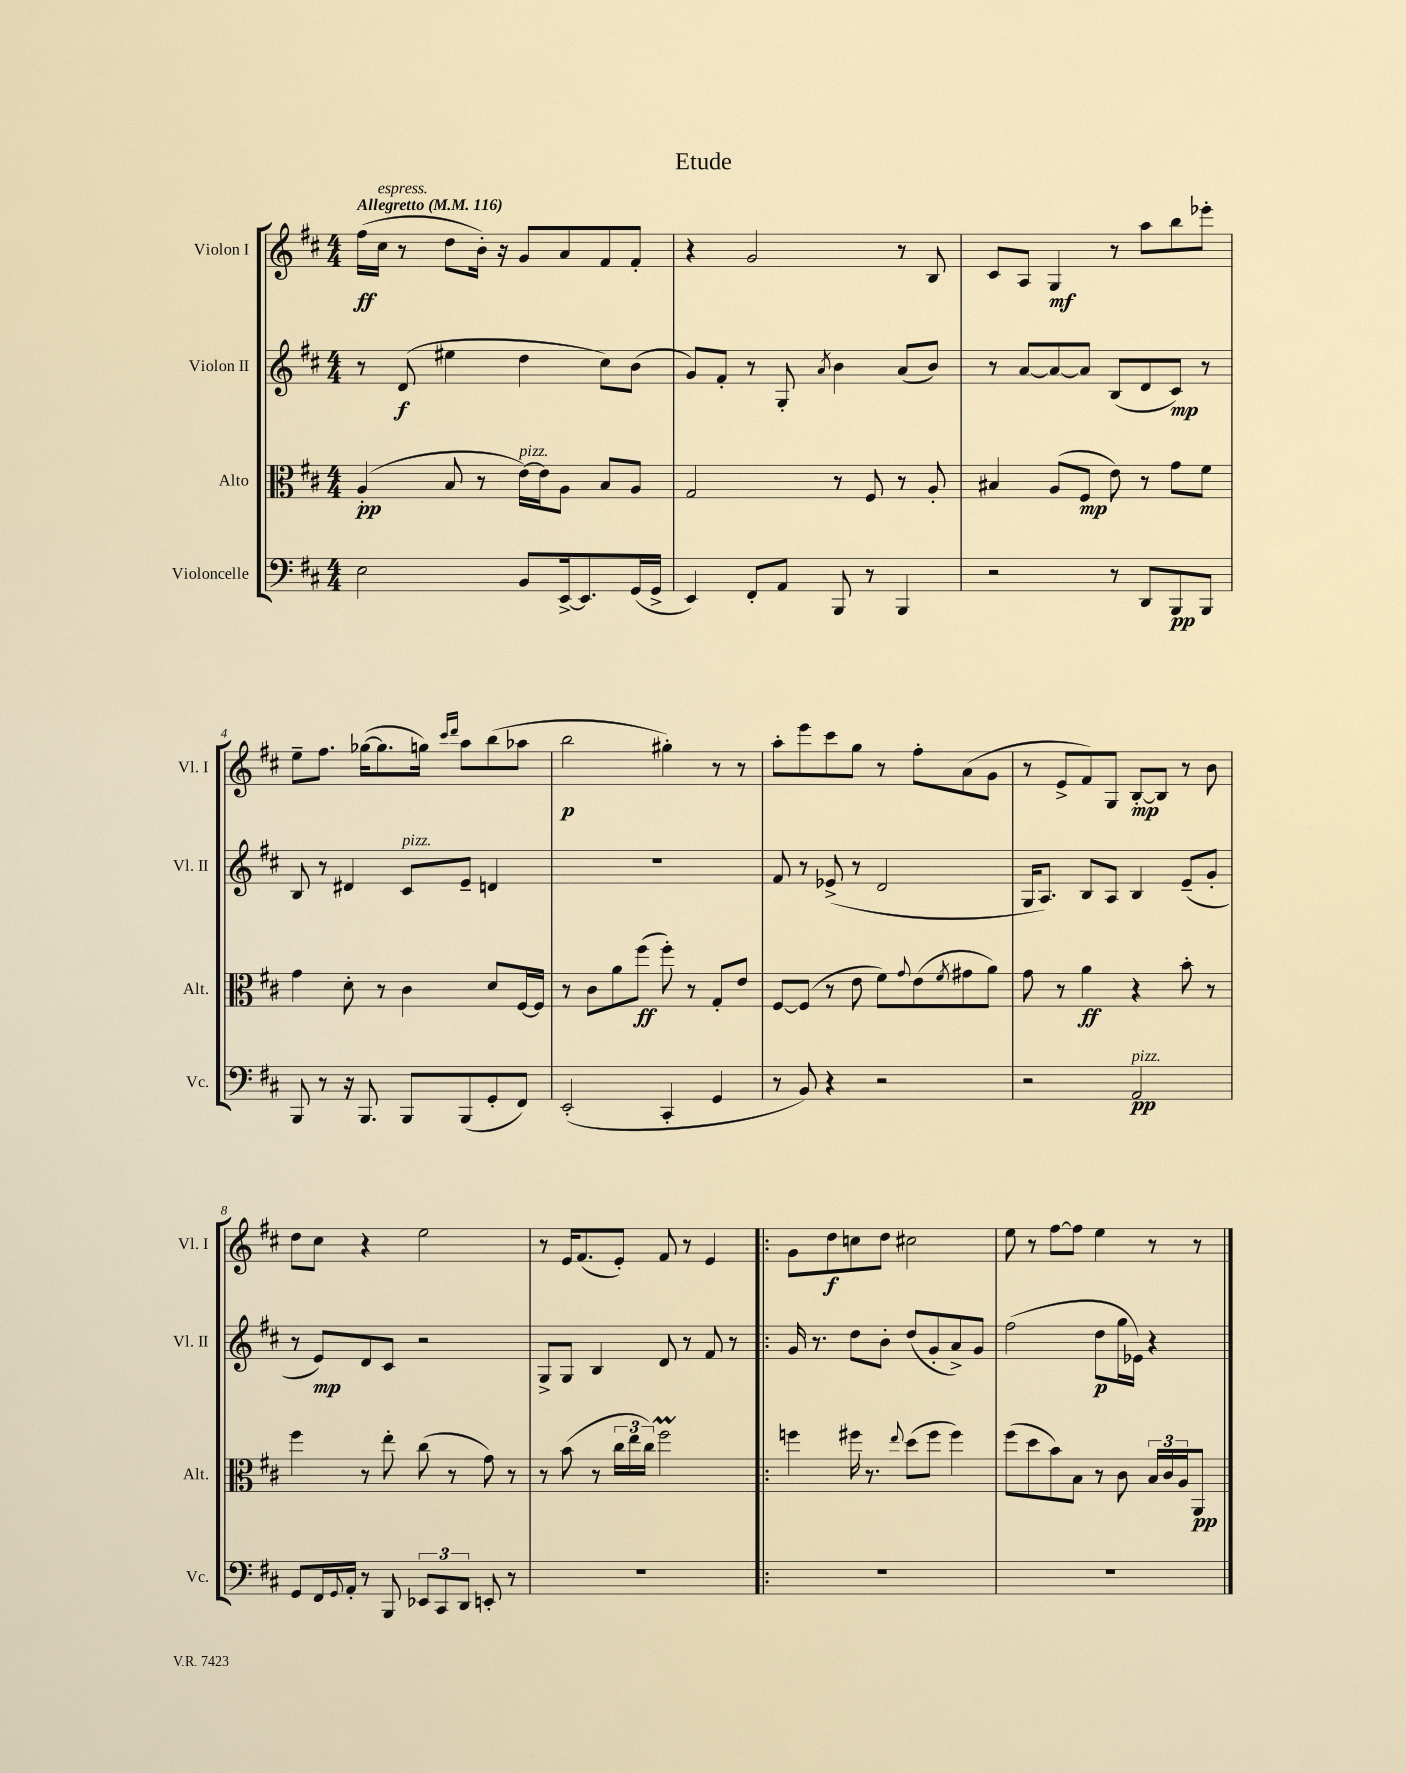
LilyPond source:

\header { title = "Etude" }
<<
\new StaffGroup <<
\new Staff = "s0" \with { instrumentName = "Violon I" shortInstrumentName = "Vl. I" } {
    \clef treble \key d \major \numericTimeSignature \time 4/4 \tempo "Allegretto" 4 = 116
    fis''16\ff( cis''16^\markup { \italic "espress." } r8 d''8 b'16-.) r16 g'8 a'8 fis'8 fis'8-. |
    r4 g'2 r8 b8 |
    cis'8 a8 g4\mf r8 a''8 b''8 ees'''8-. |
    e''8-- fis''8. ges''16~( ges''8. g''16) \grace { cis'''16 d'''16 } a''8 b''8( aes''8 |
    b''2\p gis''4-.) r8 r8 |
    a''8-. e'''8 cis'''8 g''8 r8 fis''8-. a'8( g'8 |
    r8 e'8-> fis'8) g8 b8~-.\mp b8 r8 b'8 |
    d''8 cis''8 r4 e''2 |
    r8 e'16 fis'8.( e'8-.) fis'8 r8 e'4 |
    \bar ".|:" g'8 d''8\f c''8 d''8 cis''2 |
    e''8 r8 fis''8~ fis''8 e''4 r8 r8 \bar "|." |
}
\new Staff = "s1" \with { instrumentName = "Violon II" shortInstrumentName = "Vl. II" } {
    \clef treble \key d \major \numericTimeSignature \time 4/4
    r8 d'8\f( eis''4 d''4 cis''8) b'8( |
    g'8) fis'8-. r8 g8-. \acciaccatura { a'8 } b'4 a'8( b'8) |
    r8 a'8~ a'8~ a'8 b8( d'8 cis'8\mp) r8 |
    b8 r8 dis'4 cis'8^\markup { \italic "pizz." } e'8-- d'4 |
    R1 |
    fis'8 r8 ees'8->( r8 d'2 |
    g16 a8.) b8 a8 b4 e'8--( g'8-. |
    r8 e'8\mp) d'8 cis'8 r2 |
    g8-> g8 b4 d'8 r8 fis'8 r8 |
    \bar ".|:" g'16 r8. d''8 b'8-. d''8( g'8-. a'8->) g'8 |
    fis''2( d''8\p g''16 ees'16) r4 \bar "|." |
}
\new Staff = "s2" \with { instrumentName = "Alto" shortInstrumentName = "Alt." } {
    \clef alto \key d \major \numericTimeSignature \time 4/4
    a4-.\pp( b8 r8 e'16~^\markup { \italic "pizz." }) e'16 a8 b8 a8 |
    g2 r8 fis8 r8 a8-. |
    bis4 a8( fis8\mp e'8) r8 g'8 fis'8 |
    g'4 d'8-. r8 cis'4 d'8 fis16~ fis16 |
    r8 cis'8 a'8 fis''8\ff( fis''8-.) r8 g8-. e'8 |
    fis8~ fis8( r8 e'8 fis'8) \appoggiatura { g'8 } e'8( \acciaccatura { fis'8 } gis'8 a'8) |
    g'8 r8 a'4\ff r4 b'8-. r8 |
    fis''4 r8 e''8-. cis''8( r8 g'8) r8 |
    r8 b'8( r8 \tuplet 3/2 { cis''16 e''16 cis''16) } fis''2\prall |
    \bar ".|:" f''4 fis''16 r8. \appoggiatura { e''8 } d''8( fis''8 fis''4) |
    fis''8( d''8 b'8) b8 r8 cis'8 \tuplet 3/2 { b16 cis'16 a16 } a,8\pp \bar "|." |
}
\new Staff = "s3" \with { instrumentName = "Violoncelle" shortInstrumentName = "Vc." } {
    \clef bass \key d \major \numericTimeSignature \time 4/4
    e2 b,8 e,16~-> e,8. g,16( g,16-> |
    e,4) fis,8-. a,8 b,,8 r8 b,,4 |
    r2 r8 d,8 b,,8\pp b,,8 |
    b,,8 r8 r16 b,,8. b,,8 b,,8( g,8-. fis,8) |
    e,2-.( cis,4-. g,4 |
    r8 b,8) r4 r2 |
    r2 a,2\pp^\markup { \italic "pizz." } |
    g,8 fis,16 \appoggiatura { g,8 } a,16-. r8 b,,8 \tuplet 3/2 { ees,8 cis,8 d,8 } e,8-. r8 |
    R1 |
    \bar ".|:" R1 |
    R1 \bar "|." |
}
>>
>>
